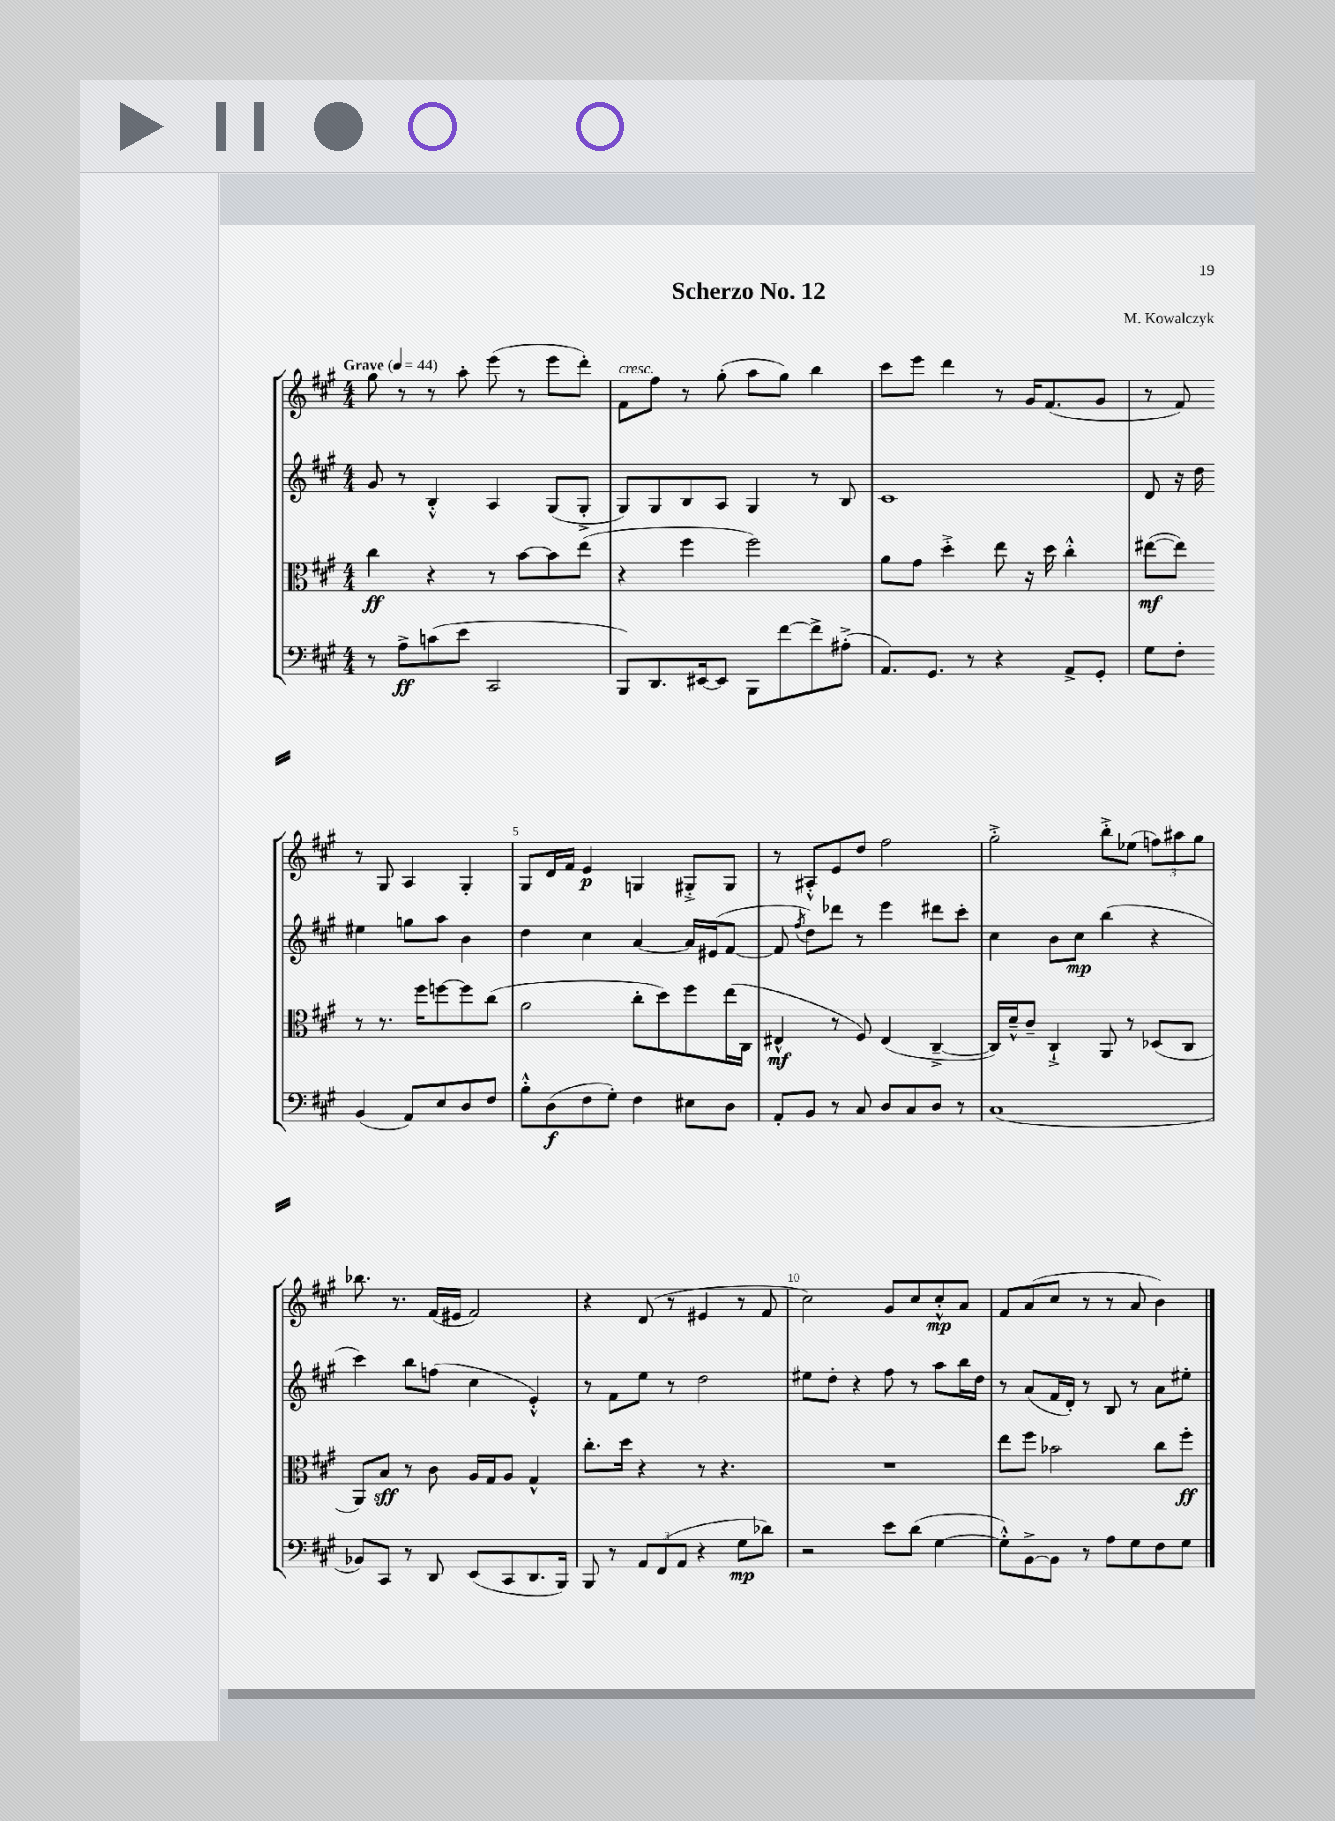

**kern	**kern	**kern	**kern
*staff4	*staff3	*staff2	*staff1
*clefF4	*clefC3	*clefG2	*clefG2
*k[f#c#g#]	*k[f#c#g#]	*k[f#c#g#]	*k[f#c#g#]
*M4/4	*M4/4	*M4/4	*M4/4
*MM44	*MM44	*MM44	*MM44
8r	4cc#\	8g#/	8gg#\
8A^\L	.	8r	8r
(8c\	4r	4B'^^/	8r
8e\J	.	.	8aa'\
2CC#/	8r	4A/	(8eee\
.	[8b\L	.	8r
.	8b\]	(8G#/L	8eee\L
.	(8ee\J	8G#'^/J	8ddd'\J)
=	=	=	=
8BBB/L)	4r	8G#/L)	8f#\L
8.DD/	.	8G#/	8ff#\J
.	4ff#\	8B/	8r
[16EE#/k	.	.	.
8EE#/]J	.	8A/J	(8gg#'\
8BBB\L	2ff#\)	4G#/	8aa\L
[8f#\	.	.	8gg#\J)
8f#^\]	.	8r	4bb\
(8A#'^\J	.	8B/	.
=	=	=	=
8.AA/L)	8a\L	1c#	8ccc#\L
.	8g#\J	.	8eee\J
8.GG#/J	.	.	.
.	4dd'^\	.	4ddd\
8r	.	.	.
4r	8ee\	.	8r
.	16r	.	16g#/LK
.	16dd\	.	(8.f#/
8AA^/L	4cc#'^^\	.	.
8GG#'/J	.	.	8g#/J
=	=	=	=
8G#\L	([8ee#\L	8d/	8r
8F#'\J	8ee#\]J)	16r	8f#/)
.	.	16dd\	.
(4BB/	8r	4ee#\	8r
.	8.r	.	8G#/
8AA/L)	.	8gg\L	4A/
.	16ff#\LK	.	.
8E/	[8ff\	8aa\J	.
8D/	8ff\]	4b\	4G#'/
8F#/J	(8cc#\J	.	.
=	=	=	=
8B'^^\L	2a\	4dd\	8G#/L
(8D\	.	.	16d/L
.	.	.	16f#/JJ
8F#\	.	4cc#\	4e/
8G#'\J)	.	.	.
4F#\	8cc#'\L	[4a/	4G/
.	8dd\)	.	.
8E#\L	8ff#\	16a/]LL	8G#'^/L
.	.	(16e#/J	.
8D\J	(16ee\L	[8f#/J	8G#/J
.	16C#\JJ	.	.
=	=	=	=
8AA'/L	4E#^^/	8f#/]	8r
.	.	8qff#/	.
8BB/J	.	8dd\L)	8A#'^^/L
8r	8r	8ddd-\J	8e/
8C#/	8F#/)	8r	8dd/J
8D/L	(4E#/	4eee\	2ff#\
8C#/	.	.	.
8D/J	[4C#~^/	8ddd#\L	.
8r	.	8ccc#'\J	.
=	=	=	=
(1C#	16C#/]LL)	4cc#\	2gg#'^\
.	16d~^^/J	.	.
.	8c#~/J	.	.
.	4C#`^/	8b\L	.
.	.	8cc#\J	.
.	8AA/	(4bb\	8bb'^\L
.	8r	.	(8ee-\J
.	(8D-/L	4r	12ff\L)
.	.	.	12aa#\
.	8C#/J	.	.
.	.	.	12gg#\J
=	=	=	=
8BB-/L)	8AA/L)	4ccc#\)	8.bb-\
8CC#/J	8B/J	.	.
.	.	.	8.r
8r	8r	8bb\L	.
8DD/	8c#\	(8ff\J	(16f#/LL
.	.	.	16e#/JJ
(8EE/L	16A/LL	4cc#\	2f#/)
.	16G#/J	.	.
8CC#/	8A/J	.	.
8.DD/	4G#^^/	4e'^^/)	.
16BBB/Jk)	.	.	.
=	=	=	=
8BBB/	8.cc#'\L	8r	4r
8r	.	8f#\L	.
.	16dd\Jk	.	.
12AA/L	4r	8ee\J	(8d/
(12FF#/	.	.	.
.	.	8r	8r
12AA/J	.	.	.
4r	8r	2dd\	4e#/
.	4.r	.	.
8G#\L	.	.	8r
8d-\J)	.	.	8f#/
=	=	=	=
2r	1r	8ee#\L	2cc#\)
.	.	8dd'\J	.
.	.	4r	.
8e\L	.	8ff#\	8g#/L
(8d\J	.	8r	8cc#/
[4G#\	.	8aa\L	8cc#'^^/
.	.	16bb\L	8a/J
.	.	16dd\JJ	.
=	=	=	=
8G#'^^\]L)	8ee\L	8r	8f#/L
[8BB^\	8ff#\J	(8a/L	(8a/
8BB\]J	2b-\	16f#/L	8cc#/J
.	.	16d'/JJ)	.
8r	.	8r	8r
8A\L	.	8B/	8r
8G#\	.	8r	8a/
8F#\	8cc#\L	8a\L	4b\)
8G#\J	8ff#'\J	8ee#'\J	.
==	==	==	==
*-	*-	*-	*-
